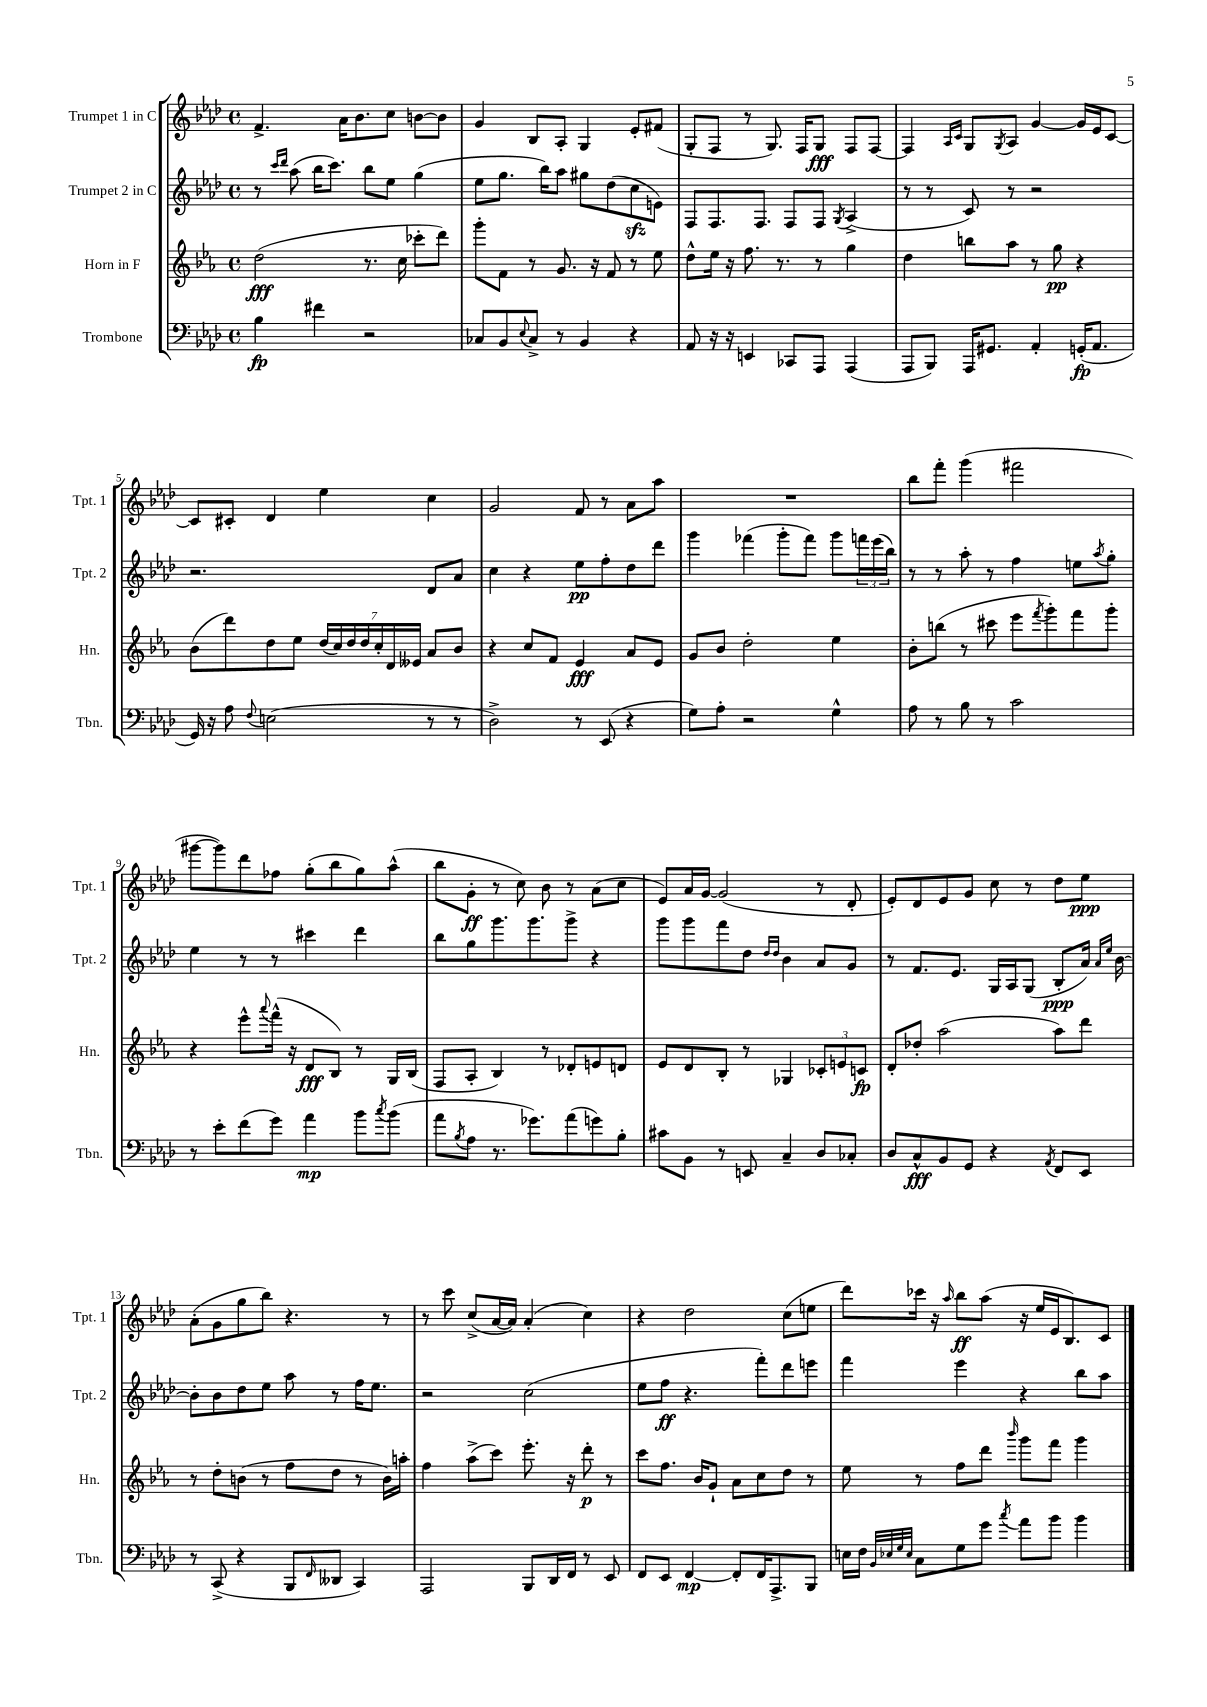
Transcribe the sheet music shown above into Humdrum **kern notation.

**kern	**dynam	**kern	**dynam	**kern	**dynam	**kern	**dynam
*part4	*part4	*part3	*part3	*part2	*part2	*part1	*part1
*staff4	*staff4	*staff3	*staff3	*staff2	*staff2	*staff1	*staff1
*I"Trombone	*	*I"Horn in F	*	*I"Trumpet 2 in C	*	*I"Trumpet 1 in C	*
*I'Tbn.	*	*I'Hn.	*	*I'Tpt. 2	*	*I'Tpt. 1	*
*clefF4	*	*clefG2	*	*clefG2	*	*clefG2	*
*k[b-e-a-d-]	*	*k[b-e-a-]	*	*k[b-e-a-d-]	*	*k[b-e-a-d-]	*
*M4/4	*	*M4/4	*	*M4/4	*	*M4/4	*
*met(c)	*	*met(c)	*	*met(c)	*	*met(c)	*
=1	=1	=1	=1	=1	=1	=1	=1
4B-\	fp	(2dd\	fff	8r	.	4.f^/	.
.	.	.	.	16qqccc/LL	.	.	.
.	.	.	.	16qqddd-/JJ	.	.	.
.	.	.	.	(8aa-\	.	.	.
4f#X\	.	.	.	16bb-\KL	.	.	.
.	.	.	.	8.ccc\J)	.	.	.
.	.	.	.	.	.	16a-\KL	.
.	.	.	.	.	.	8.b-\	.
2r	.	8.r	.	8bb-\L	.	.	.
.	.	.	.	8ee-\J	.	8cc\J	.
.	.	16cc\	.	.	.	.	.
.	.	8ccc-X'\L	.	(4gg\	.	[8bn\L	.
.	.	8ddd\J)	.	.	.	8b\J]	.
=2	=2	=2	=2	=2	=2	=2	=2
8C-X/L	.	8ggg'\L	.	8ee-\L	.	4g/	.
8BB-/	.	8f\J	.	8.gg\J	.	.	.
8qqE-/	.	.	.	.	.	.	.
8C-^/J	.	8r	.	.	.	8B-/L	.
.	.	.	.	16bb-\KL)	.	.	.
8r	.	8.g/	.	8aa-\J	.	8A-'/J	.
4BB-/	.	.	.	8gg#X\L	.	4G/	.
.	.	16r	.	.	.	.	.
.	.	8f/	.	(8dd-\	.	.	.
4r	.	8r	.	8cczz\	.	8e-'/L	.
.	.	8ee-\	.	8en\J)	.	(8f#X/J	.
=3	=3	=3	=3	=3	=3	=3	=3
8AA-/	.	8dd^^\L	.	8F/L	.	8G'/L	.
16r	.	16ee-\Jk	.	8.F/	.	8F/J	.
16r	.	16r	.	.	.	.	.
4EEn/	.	8.ff\	.	.	.	8r	.
.	.	.	.	8.F/J	.	.	.
.	.	.	.	.	.	8.G/)	.
.	.	8.r	.	.	.	.	.
8CC-X/L	.	.	.	8F/L	.	.	.
.	.	.	.	.	.	16F/KL	.
8AAA-/J	.	8r	.	8F/J	.	8G/J	fff
.	.	.	.	8qG/	.	.	.
(4AAA-/	.	4gg\	.	(4A-^/	.	8F/L	.
.	.	.	.	.	.	[8F/J	.
=4	=4	=4	=4	=4	=4	=4	=4
8AAA-/L	.	4dd\	.	8r	.	4F/]	.
8BBB-/J)	.	.	.	8r	.	.	.
.	.	.	.	.	.	16qqA-/LL	.
.	.	.	.	.	.	16qqc/JJ	.
16AAA-/KL	.	8bbn\L	.	8c/)	.	8G/L	.
8.GG#X/J	.	.	.	.	.	.	.
.	.	.	.	.	.	8qG/	.
.	.	8aa-\J	.	8r	.	8A-/J	.
4AA-'/	.	8r	.	2r	.	[4g/	.
.	.	8gg\	pp	.	.	.	.
(16GGn'/KL	fp	4r	.	.	.	16g/LL]	.
8.AA-/J	.	.	.	.	.	16e-/J	.
.	.	.	.	.	.	[8c/J	.
!!LO:LB:g=z
=5	=5	=5	=5	=5	=5	=5	=5
16GG/)	.	(8b-\L	.	2.r	.	8c/L]	.
16r	.	.	.	.	.	.	.
8A-\	.	8ddd\)	.	.	.	8c#X'/J	.
8qqF/	.	.	.	.	.	.	.
(2En\	.	8dd\	.	.	.	4d-/	.
.	.	8ee-\J	.	.	.	.	.
.	.	(28dd/LL	.	.	.	4ee-\	.
.	.	28cc/)	.	.	.	.	.
.	.	28dd/	.	.	.	.	.
.	.	28dd/	.	.	.	.	.
.	.	28cc'/	.	.	.	.	.
.	.	28d/	.	.	.	.	.
.	.	28e--X/JJ	.	.	.	.	.
8r	.	8a-/L	.	8d-/L	.	4cc\	.
8r	.	8b-/J	.	8a-/J	.	.	.
=6	=6	=6	=6	=6	=6	=6	=6
2D-^\)	.	4r	.	4cc\	.	2g/	.
.	.	8cc/L	.	4r	.	.	.
.	.	8f/J	.	.	.	.	.
8r	.	4e-/	fff	8ee-\L	pp	8f/	.
(8EE-/	.	.	.	8ff'\	.	8r	.
4r	.	8a-/L	.	8dd-\	.	8a-\L	.
.	.	8e-/J	.	8ddd-\J	.	8aa-\J	.
=7	=7	=7	=7	=7	=7	=7	=7
8G\L)	.	8g/L	.	4ggg\	.	1r	.
8A-'\J	.	8b-/J	.	.	.	.	.
2r	.	2dd'\	.	(4fff-X\	.	.	.
.	.	.	.	8ggg'\L	.	.	.
.	.	.	.	8fff-\J)	.	.	.
4G^^\	.	4ee-\	.	8ggg\L	.	.	.
.	.	.	.	24fffn\L	.	.	.
.	.	.	.	(24eee-\	.	.	.
.	.	.	.	24bb-\JJ)	.	.	.
=8	=8	=8	=8	=8	=8	=8	=8
8A-\	.	8b-'\L	.	8r	.	8bb-\L	.
8r	.	(8bbn\J	.	8r	.	8fff'\J	.
8B-\	.	8r	.	8aa-'\	.	(4ggg\	.
8r	.	8ccc#X\	.	8r	.	.	.
2c\	.	8eee-\L	.	4ff\	.	2fff#X\	.
.	.	8qfff/	.	.	.	.	.
.	.	8ggg'\)	.	.	.	.	.
.	.	8fff\	.	8een\L	.	.	.
.	.	.	.	8qaa-/	.	.	.
.	.	8ggg'\J	.	8gg'\J	.	.	.
!!LO:LB:g=z
=9	=9	=9	=9	=9	=9	=9	=9
8r	.	4r	.	4ee-\	.	[8ggg#X\L	.
8e-'\L	.	.	.	.	.	8ggg#\])	.
(8f\	.	8eee-^^\L	.	8r	.	8ddd-\	.
.	.	8qqaaa-/	.	.	.	.	.
8g\J)	.	(16fff^^\Jk	.	8r	.	8ff-X\J	.
.	.	16r	.	.	.	.	.
4a-\	mp	8d/L	fff	4ccc#X\	.	(8gg'\L	.
.	.	8B-/J)	.	.	.	8bb-\	.
8b-\L	.	8r	.	4ddd-\	.	8gg\)	.
8qcc/	.	.	.	.	.	.	.
(8b-\J	.	16G/LL	.	.	.	(8aa-^^\J	.
.	.	(16B-/JJ	.	.	.	.	.
=10	=10	=10	=10	=10	=10	=10	=10
8a-\L	.	8F/L	.	8bb-\L	.	8bb-\L	.
8qB-/	.	.	.	.	.	.	.
8A-\J	.	8A-'/J	.	8gg\	.	8g'\J	ff
8.r	.	4B-/)	.	8.ggg\	.	8r	.
.	.	.	.	.	.	8cc\)	.
8.g-X\L)	.	.	.	8.ggg\	.	.	.
.	.	8r	.	.	.	8b-\	.
(8a-\	.	8d-X'/L	.	8ggg^\J	.	8r	.
8gn\)	.	8en/	.	4r	.	(8a-\L	.
8B-'\J	.	8dn/J	.	.	.	8cc\J	.
=11	=11	=11	=11	=11	=11	=11	=11
8c#X\L	.	8e-/L	.	8ggg\L	.	8e-/L)	.
8BB-\J	.	8d/	.	8ggg\	.	16a-/L	.
.	.	.	.	.	.	[16g/JJ	.
8r	.	8B-'/J	.	8fff\	.	(2g/]	.
8EEn/	.	8r	.	8dd-\J	.	.	.
.	.	.	.	16qqdd-/LL	.	.	.
.	.	.	.	16qqdd-/JJ	.	.	.
4C~/	.	4G-X/	.	4b-\	.	.	.
8D-/L	.	12c-X'/L	.	8a-/L	.	8r	.
.	.	12en/	.	.	.	.	.
8C-X'/J	.	.	.	8g/J	.	8d-'/	.
.	.	12cn/J	fp	.	.	.	.
=12	=12	=12	=12	=12	=12	=12	=12
8D-/L	.	8d'/L	.	8r	.	8e-'/L)	.
8C^^/	fff	8dd-X'/J	.	8.f/L	.	8d-/	.
8BB-/	.	(2aa-\	.	.	.	8e-/	.
.	.	.	.	8.e-/J	.	.	.
8GG/J	.	.	.	.	.	8g/J	.
4r	.	.	.	16G/LL	.	8cc\	.
.	.	.	.	16A-/J	.	.	.
.	.	.	.	(8G/J	.	8r	.
8qAA-/	.	.	.	.	.	.	.
8FF/L	.	8aa-\L)	.	8B-'/L	ppp	8dd-\L	.
8EE-/J	.	8ddd\J	.	16a-/Jk)	.	8ee-\J	ppp
.	.	.	.	16qqa-/LL	.	.	.
.	.	.	.	16qqee-/JJ	.	.	.
.	.	.	.	[16b-\	.	.	.
!!LO:LB:g=z
=13	=13	=13	=13	=13	=13	=13	=13
8r	.	8r	.	8b-'\L]	.	(8a-'\L	.
(8CC^/	.	8dd'\L	.	8b-\	.	8g\	.
4r	.	(8bn\J	.	8dd-\	.	8gg\	.
.	.	8r	.	8ee-\J	.	8bb-\J)	.
8BBB-/L	.	8ff\L	.	8aa-\	.	4.r	.
16qqFF/	.	.	.	.	.	.	.
8DD--X/J	.	8dd\J	.	8r	.	.	.
4CC/)	.	8r	.	16ff\KL	.	.	.
.	.	.	.	8.ee-\J	.	.	.
.	.	16b\LL)	.	.	.	8r	.
.	.	16aan'\JJ	.	.	.	.	.
=14	=14	=14	=14	=14	=14	=14	=14
2AAA-/	.	4ff\	.	2r	.	8r	.
.	.	.	.	.	.	8ccc\	.
.	.	(8aa-^\L	.	.	.	(8cc^/L	.
.	.	8ccc\J)	.	.	.	[16a-/L	.
.	.	.	.	.	.	16a-/JJ])	.
8BBB-/L	.	8.eee-'\	.	(2cc\	.	(4a-'/	.
16DD-/L	.	.	.	.	.	.	.
16FF/JJ	.	16r	.	.	.	.	.
8r	.	8ddd'\	p	.	.	4cc\)	.
8EE-/	.	8r	.	.	.	.	.
=15	=15	=15	=15	=15	=15	=15	=15
8FF/L	.	8ccc\L	.	8ee-\L	.	4r	.
8EE-/J	.	8.ff\J	.	8ff\J	ff	.	.
[4FF/	mp	.	.	4.r	.	2dd-\	.
.	.	16b-/KL	.	.	.	.	.
.	.	8g`/J	.	.	.	.	.
8FF'/L]	.	8a-\L	.	.	.	.	.
16FF/K	.	8cc\	.	8fff'\L)	.	.	.
8.AAA-^/	.	.	.	.	.	.	.
.	.	8dd\J	.	8ddd-\	.	(8cc\L	.
8BBB-/J	.	8r	.	8eeen\J	.	8een\J	.
=16	=16	=16	=16	=16	=16	=16	=16
16En\LL	.	8ee-\	.	4fff\	.	8ddd-\L)	.
16F\JJ	.	.	.	.	.	.	.
32qqBB-/LLL	.	.	.	.	.	.	.
32qqE-X/	.	.	.	.	.	.	.
32qqG/	.	.	.	.	.	.	.
32qqE-/JJJ	.	.	.	.	.	.	.
8C\L	.	8r	.	.	.	16ccc-X\Jk	.
.	.	.	.	.	.	16r	.
.	.	.	.	.	.	16qqaa-/	.
8G\	.	8ff\L	.	4eee-\	.	8bb-\L	ff
8g\J	.	8ddd\J	.	.	.	(8aa-\J	.
8qcc/	.	16qqbbb-/	.	.	.	.	.
8a-\L	.	8ggg\L	.	4r	.	16r	.
.	.	.	.	.	.	16ee-/LL	.
8b-\J	.	8fff\J	.	.	.	16e-/J	.
.	.	.	.	.	.	8.B-/)	.
4b-\	.	4ggg\	.	8bb-\L	.	.	.
.	.	.	.	8aa-\J	.	8c/J	.
==	==	==	==	==	==	==	==
*-	*-	*-	*-	*-	*-	*-	*-
